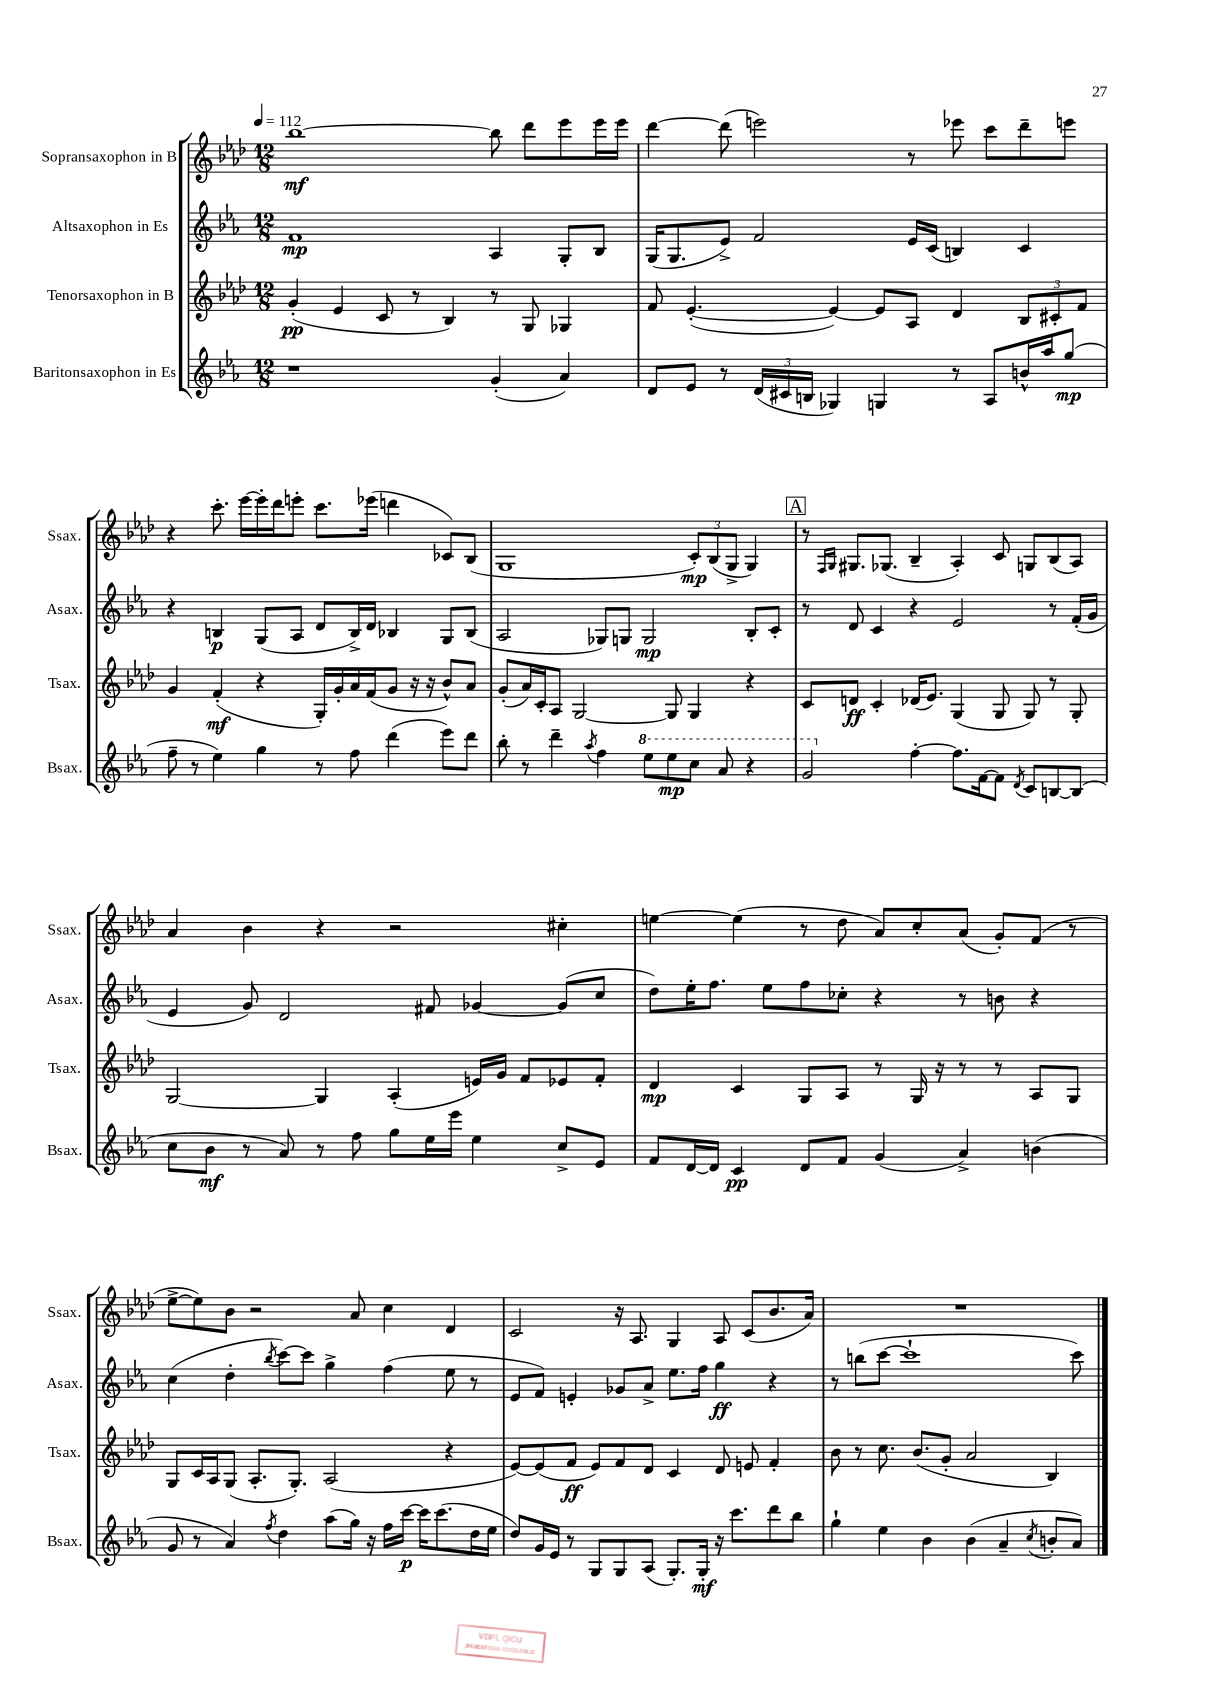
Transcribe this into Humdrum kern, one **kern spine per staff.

**kern	**dynam	**kern	**dynam	**kern	**dynam	**kern	**dynam
*part4	*part4	*part3	*part3	*part2	*part2	*part1	*part1
*staff4	*staff4	*staff3	*staff3	*staff2	*staff2	*staff1	*staff1
*I"Baritonsaxophon in Es	*	*I"Tenorsaxophon in B	*	*I"Altsaxophon in Es	*	*I"Sopransaxophon in B	*
*I'Bsax.	*	*I'Tsax.	*	*I'Asax.	*	*I'Ssax.	*
*clefG2	*	*clefG2	*	*clefG2	*	*clefG2	*
*k[b-e-a-]	*	*k[b-e-a-d-]	*	*k[b-e-a-]	*	*k[b-e-a-d-]	*
*M12/8	*	*M12/8	*	*M12/8	*	*M12/8	*
*MM112	*	*MM112	*	*MM112	*	*MM112	*
=1	=1	=1	=1	=1	=1	=1	=1
1r	.	(4g'/	pp	1f	mp	[1bb-	mf
.	.	4e-/	.	.	.	.	.
.	.	8c/	.	.	.	.	.
.	.	8r	.	.	.	.	.
.	.	4B-/)	.	.	.	.	.
(4g'/	.	8r	.	4A-/	.	8bb-\]	.
.	.	8G/	.	.	.	8ddd-\L	.
4a-/)	.	4G-X/	.	8G'/L	.	8eee-\	.
.	.	.	.	8B-/J	.	16eee-\L	.
.	.	.	.	.	.	16eee-\JJ	.
=2	=2	=2	=2	=2	=2	=2	=2
8d/L	.	8f/	.	(16G/KL	.	[4ddd-\	.
.	.	.	.	8.G/	.	.	.
8e-/J	.	([4.e-'/	.	.	.	.	.
8r	.	.	.	8e-^/J)	.	(8ddd-\]	.
(24d/LL	.	.	.	2f/	.	2eeen\)	.
24c#X/	.	.	.	.	.	.	.
24Bn/JJ	.	.	.	.	.	.	.
4G-X/)	.	4e-/_)	.	.	.	.	.
4Gn/	.	8e-/L]	.	.	.	.	.
.	.	8A-/J	.	16e-/LL	.	8r	.
.	.	.	.	(16c/JJ	.	.	.
8r	.	4d-/	.	4Bn/)	.	8eee-X\	.
8A-/L	.	.	.	.	.	8ccc\L	.
16bn^^/L	.	12B-/L	.	4c/	.	8ddd-~\	.
16aa-/J	.	.	.	.	.	.	.
.	.	12c#X'/	.	.	.	.	.
(8gg/J	mp	.	.	.	.	8eeen\J	.
.	.	12f/J	.	.	.	.	.
!!LO:LB:g=z
=3	=3	=3	=3	=3	=3	=3	=3
8ff~\	.	4g/	.	4r	.	4r	.
8r	.	.	.	.	.	.	.
4ee-\)	.	(4f'/	mf	4Bn/	p	8.ccc'\	.
.	.	.	.	.	.	[16eee-\LL	.
4gg\	.	4r	.	(8G/L	.	16eee-'\]	.
.	.	.	.	.	.	16ddd-\J	.
.	.	.	.	8A-/J	.	8eeen'\J	.
8r	.	16G'/LL)	.	8d/L	.	8.ccc\L	.
.	.	16g'/	.	.	.	.	.
8ff\	.	16a-/	.	16B^/L)	.	.	.
.	.	(16f/J	.	16d/JJ	.	(16eee-X\Jk	.
(4ddd\	.	8g/J	.	4B-X/	.	4dddn\	.
.	.	16r	.	.	.	.	.
.	.	16r	.	.	.	.	.
8eee-\L)	.	8b-^^/L)	.	8G/L	.	8c-X/L)	.
8ddd\J	.	8a-/J	.	(8B-/J	.	(8B-/J	.
=4	=4	=4	=4	=4	=4	=4	=4
8bb-'\	.	(8g'/L	.	2A-/	.	1G	.
8r	.	16a-/L)	.	.	.	.	.
.	.	16c'/J	.	.	.	.	.
4ddd~\	.	8A-/J	.	.	.	.	.
.	.	[2G/	.	.	.	.	.
8qaa-/	.	.	.	.	.	.	.
4ff\	.	.	.	8G-X/L)	.	.	.
.	.	.	.	8Gn/J	.	.	.
*8va	*	*	*	*	*	*	*
8eee-\L	.	.	.	2G/	mp	.	.
8eee-\	mp	8G/]	.	.	.	.	.
8ccc\J	.	4G/	.	.	.	12c'/L)	mp
.	.	.	.	.	.	(12B-/	.
8aa-/	.	.	.	.	.	.	.
.	.	.	.	.	.	12G^/J	.
4r	.	4r	.	8B-'/L	.	4G/)	.
.	.	.	.	8c'/J	.	.	.
!!LO:REH:place=s1:t=A
=5	=5	=5	=5	=5	=5	=5	=5
2gg/	.	8c/L	.	8r	.	8r	.
.	.	.	.	.	.	16qqF/LL	.
.	.	.	.	.	.	16qqG/JJ	.
.	.	8dn/J	ff	8d/	.	8.G#X/L	.
.	.	4c'/	.	4c/	.	.	.
.	.	.	.	.	.	(8.G-X/J	.
*X8va	*	*	*	*	*	*	*
[4ff'\	.	(16d-X/KL	.	4r	.	4B-~/	.
.	.	8.e-/J)	.	.	.	.	.
8.ff\L]	.	(4G/	.	2e-/	.	4A-'/)	.
[16f\k	.	.	.	.	.	.	.
8f\J]	.	8G/	.	.	.	8c/	.
8qd/	.	.	.	.	.	.	.
8c/L	.	8G/)	.	.	.	8Gn/L	.
[8Bn/	.	8r	.	8r	.	(8B-/	.
(8B/J]	.	8G'/	.	(16f'/LL	.	8A-/J)	.
.	.	.	.	16g/JJ	.	.	.
!!LO:LB:g=z
=6	=6	=6	=6	=6	=6	=6	=6
8cc\L	.	[2G/	.	4e-/	.	4a-/	.
8b-\J	mf	.	.	.	.	.	.
8r	.	.	.	8g/)	.	4b-\	.
8a-/)	.	.	.	2d/	.	.	.
8r	.	4G/]	.	.	.	4r	.
8ff\	.	.	.	.	.	.	.
8gg\L	.	(4A-'/	.	.	.	2r	.
16ee-\L	.	.	.	8f#X/	.	.	.
16eee-\JJ	.	.	.	.	.	.	.
4ee-\	.	16en/LL)	.	[4g-X/	.	.	.
.	.	16g/JJ	.	.	.	.	.
.	.	8f/L	.	.	.	.	.
8cc^/L	.	8e-X/	.	(8g-/L]	.	4cc#X'\	.
8e-/J	.	8f'/J	.	8cc/J	.	.	.
=7	=7	=7	=7	=7	=7	=7	=7
8f/L	.	4d-/	mp	8dd\L)	.	[4een\	.
[16d/L	.	.	.	16ee-'\K	.	.	.
16d/JJ]	.	.	.	8.ff\J	.	.	.
4c/	pp	4c/	.	.	.	(4ee\]	.
.	.	.	.	8ee-\L	.	.	.
8d/L	.	8G/L	.	8ff\	.	8r	.
8f/J	.	8A-/J	.	8cc-X'\J	.	8dd-\	.
(4g/	.	8r	.	4r	.	8a-/L)	.
.	.	16G/	.	.	.	8cc'/	.
.	.	16r	.	.	.	.	.
4a-^/)	.	8r	.	8r	.	(8a-/J	.
.	.	8r	.	8bn\	.	8g'/L)	.
(4bn\	.	8A-/L	.	4r	.	(8f/J	.
.	.	8G/J	.	.	.	8r	.
!!LO:LB:g=z
=8	=8	=8	=8	=8	=8	=8	=8
8g/	.	8G/L	.	(4cc\	.	[8ee-^\L	.
8r	.	16c/L	.	.	.	8ee-\])	.
.	.	16A-/J	.	.	.	.	.
4a-/)	.	(8G/J	.	4dd'\	.	8b-\J	.
.	.	8.A-'/L	.	.	.	2r	.
8qff/	.	.	.	8qbb-/	.	.	.
4dd\	.	.	.	[8ccc\L)	.	.	.
.	.	8.G'/J)	.	.	.	.	.
.	.	.	.	8ccc\J]	.	.	.
(8aa-\L	.	(2A-/	.	4gg^\	.	.	.
16gg\Jk)	.	.	.	.	.	8a-/	.
16r	.	.	.	.	.	.	.
16ff\LL	.	.	.	(4ff\	.	4cc\	.
[16ccc\JJ	p	.	.	.	.	.	.
16ccc\KL]	.	.	.	.	.	.	.
(8.ccc\	.	.	.	.	.	.	.
.	.	4r	.	8ee-\	.	4d-/	.
16dd\L	.	.	.	8r	.	.	.
16ee-\JJ	.	.	.	.	.	.	.
=9	=9	=9	=9	=9	=9	=9	=9
8dd/L)	.	[8e-/L)	.	8e-/L	.	2c/	.
16g/L	.	(8e-/]	.	8f/J)	.	.	.
16e-/JJ	.	.	.	.	.	.	.
8r	.	8f/J	ff	4en'/	.	.	.
8G/L	.	8e-/L)	.	.	.	.	.
8G/	.	8f/	.	8g-X/L	.	16r	.
.	.	.	.	.	.	8.A-/	.
(8A-/J	.	8d-/J	.	8a-^/J	.	.	.
8.G'/L)	.	4c/	.	8.ee-\L	.	4G/	.
16G'/Jk	mf	.	.	16ff\Jk	.	.	.
16r	.	8d-/	.	4gg\	ff	8A-/	.
8.ccc\L	.	.	.	.	.	.	.
.	.	8en/	.	.	.	(8c/L	.
8ddd\	.	4f'/	.	4r	.	8.b-/	.
8bb-\J	.	.	.	.	.	.	.
.	.	.	.	.	.	16a-/Jk)	.
=10	=10	=10	=10	=10	=10	=10	=10
4gg`\	.	8b-\	.	8r	.	1.r	.
.	.	8r	.	(8bbn\L	.	.	.
4ee-\	.	8.cc\	.	[8ccc\J	.	.	.
.	.	.	.	1ccc`]	.	.	.
.	.	(8.b-/L	.	.	.	.	.
4b-\	.	.	.	.	.	.	.
.	.	8g'/J	.	.	.	.	.
(4b-\	.	2a-/	.	.	.	.	.
4a-~/	.	.	.	.	.	.	.
8qcc/	.	.	.	.	.	.	.
8bn'/L	.	4B-/)	.	.	.	.	.
8a-/J)	.	.	.	8ccc\)	.	.	.
==	==	==	==	==	==	==	==
*-	*-	*-	*-	*-	*-	*-	*-
